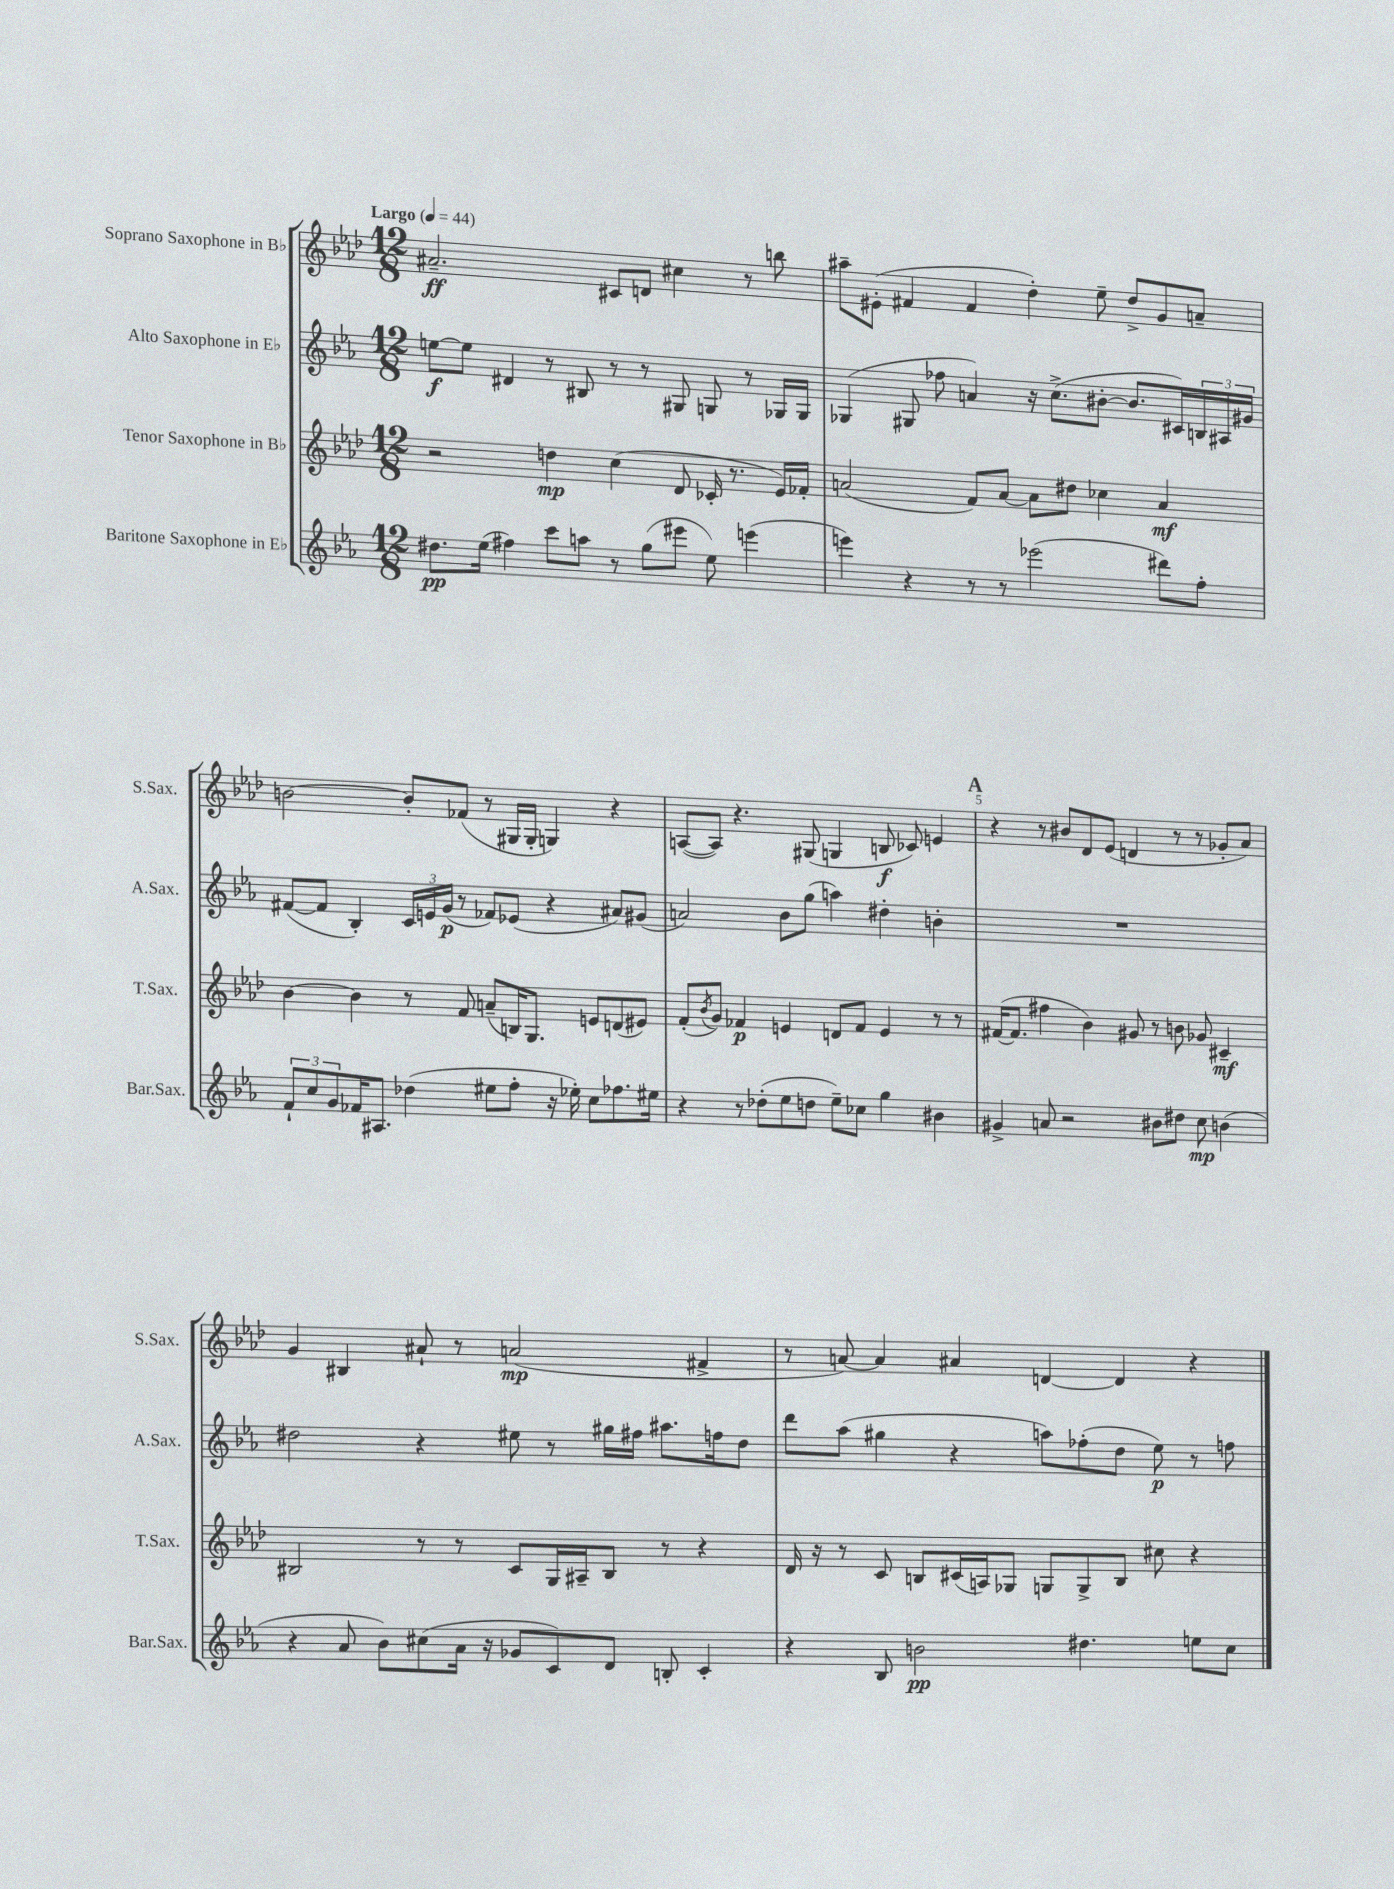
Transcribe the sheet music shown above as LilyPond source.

<<
\new StaffGroup <<
\new Staff = "s0" \with { instrumentName = "Soprano Saxophone in Bb" shortInstrumentName = "S.Sax." } {
    \clef treble \key aes \major \numericTimeSignature \time 12/8 \tempo "Largo" 4 = 44
    ais'2.--\ff cis'8 d'8 cis''4 r8 b''8 |
    ais''8-- eis'8-.( fis'4 fis'4 des''4-.) ees''8-- des''8-> g'8 a'8-- |
    b'2~ b'8-. fes'8( r8 gis16 gis16-. g4) r4 |
    a8~( a8) r4. gis8( g4 b8\f ces'8) e'4 |
    \mark \markup { \bold "A" } r4 r8 bis'8 des'8 ees'8( d'4 r8 r8 ges'8-. aes'8) |
    g'4 bis4 ais'8-! r8 a'2\mp( fis'4-> |
    r8 a'8~) a'4 ais'4 d'4~ d'4 r4 \bar "|." |
}
\new Staff = "s1" \with { instrumentName = "Alto Saxophone in Eb" shortInstrumentName = "A.Sax." } {
    \clef treble \key ees \major \numericTimeSignature \time 12/8
    e''8~\f e''8 dis'4 r8 bis8 r8 r8 gis8 g8 r8 ges16 ges16 |
    ges4( gis8 fes''8 a'4) r16 c''8.->( bis'8~-. bis'8. cis'16) \tuplet 3/2 { b16 ais16 gis'16 } |
    fis'8~( fis'8 bes4-.) \tuplet 3/2 { c'16 e'16 g'16\p( } r8 fes'8) ees'8( r4 ais'8) gis'8( |
    a'2) bes'8 g''8( a''4) dis''4-. b'4-. |
    \mark \markup { \bold "A" } R1. |
    dis''2 r4 eis''8 r8 gis''16 fis''16 ais''8. f''16 dis''8 |
    d'''8 aes''8( gis''4 r4 a''8) fes''8-.( d''8 ees''8\p) r8 f''8 \bar "|." |
}
\new Staff = "s2" \with { instrumentName = "Tenor Saxophone in Bb" shortInstrumentName = "T.Sax." } {
    \clef treble \key aes \major \numericTimeSignature \time 12/8
    r2 d''4\mp c''4( des'8 ces'16-. r8. ees'16) fes'16-. |
    a'2( f'8) a'8~ a'8 dis''8 ces''4 a'4\mf |
    bes'4~ bes'4 r8 f'8 a'8--( b16) g8. e'8 d'8( eis'8) |
    f'8-.( \acciaccatura { bes'8 } g'8) fes'4\p e'4 d'8 fes'8 e'4 r8 r8 |
    \mark \markup { \bold "A" } fis'16~( fis'8. fis''4 bes'4) gis'8 r8 b'8 ges'8 cis'4--\mf |
    bis2 r8 r8 c'8 g16 ais16-- bis8 r8 r4 |
    des'16 r16 r8 c'8 b8 cis'16( a16) ges8 g8 g8-> b8 cis''8 r4 \bar "|." |
}
\new Staff = "s3" \with { instrumentName = "Baritone Saxophone in Eb" shortInstrumentName = "Bar.Sax." } {
    \clef treble \key ees \major \numericTimeSignature \time 12/8
    dis''8.\pp ees''16( fis''4) c'''8 a''8 r8 g''8( eis'''8 ees''8) e'''4( |
    e'''4) r4 r8 r8 ees'''2( dis'''8) f''8-. |
    \tuplet 3/2 { f'8-! c''8 g'8 } fes'16 ais8. des''4( eis''8 f''8-. r16 ees''16-.) c''8 fes''8. eis''16 |
    r4 r8 des''8-.( ees''8 d''8 ees''8--) ces''8 g''4 bis'4 |
    \mark \markup { \bold "A" } gis'4-> a'8 r2 bis'8 dis''8 c''8\mp b'4( |
    r4 aes'8 bes'8) cis''8( aes'16 r16 ges'8 c'8) d'8 b8-. c'4-. |
    r4 bes8 b'2\pp dis''4. e''8 c''8 \bar "|." |
}
>>
>>
\layout { \context { \Score \override BarNumber.break-visibility = ##(#f #t #t) barNumberVisibility = #(every-nth-bar-number-visible 5) } }
